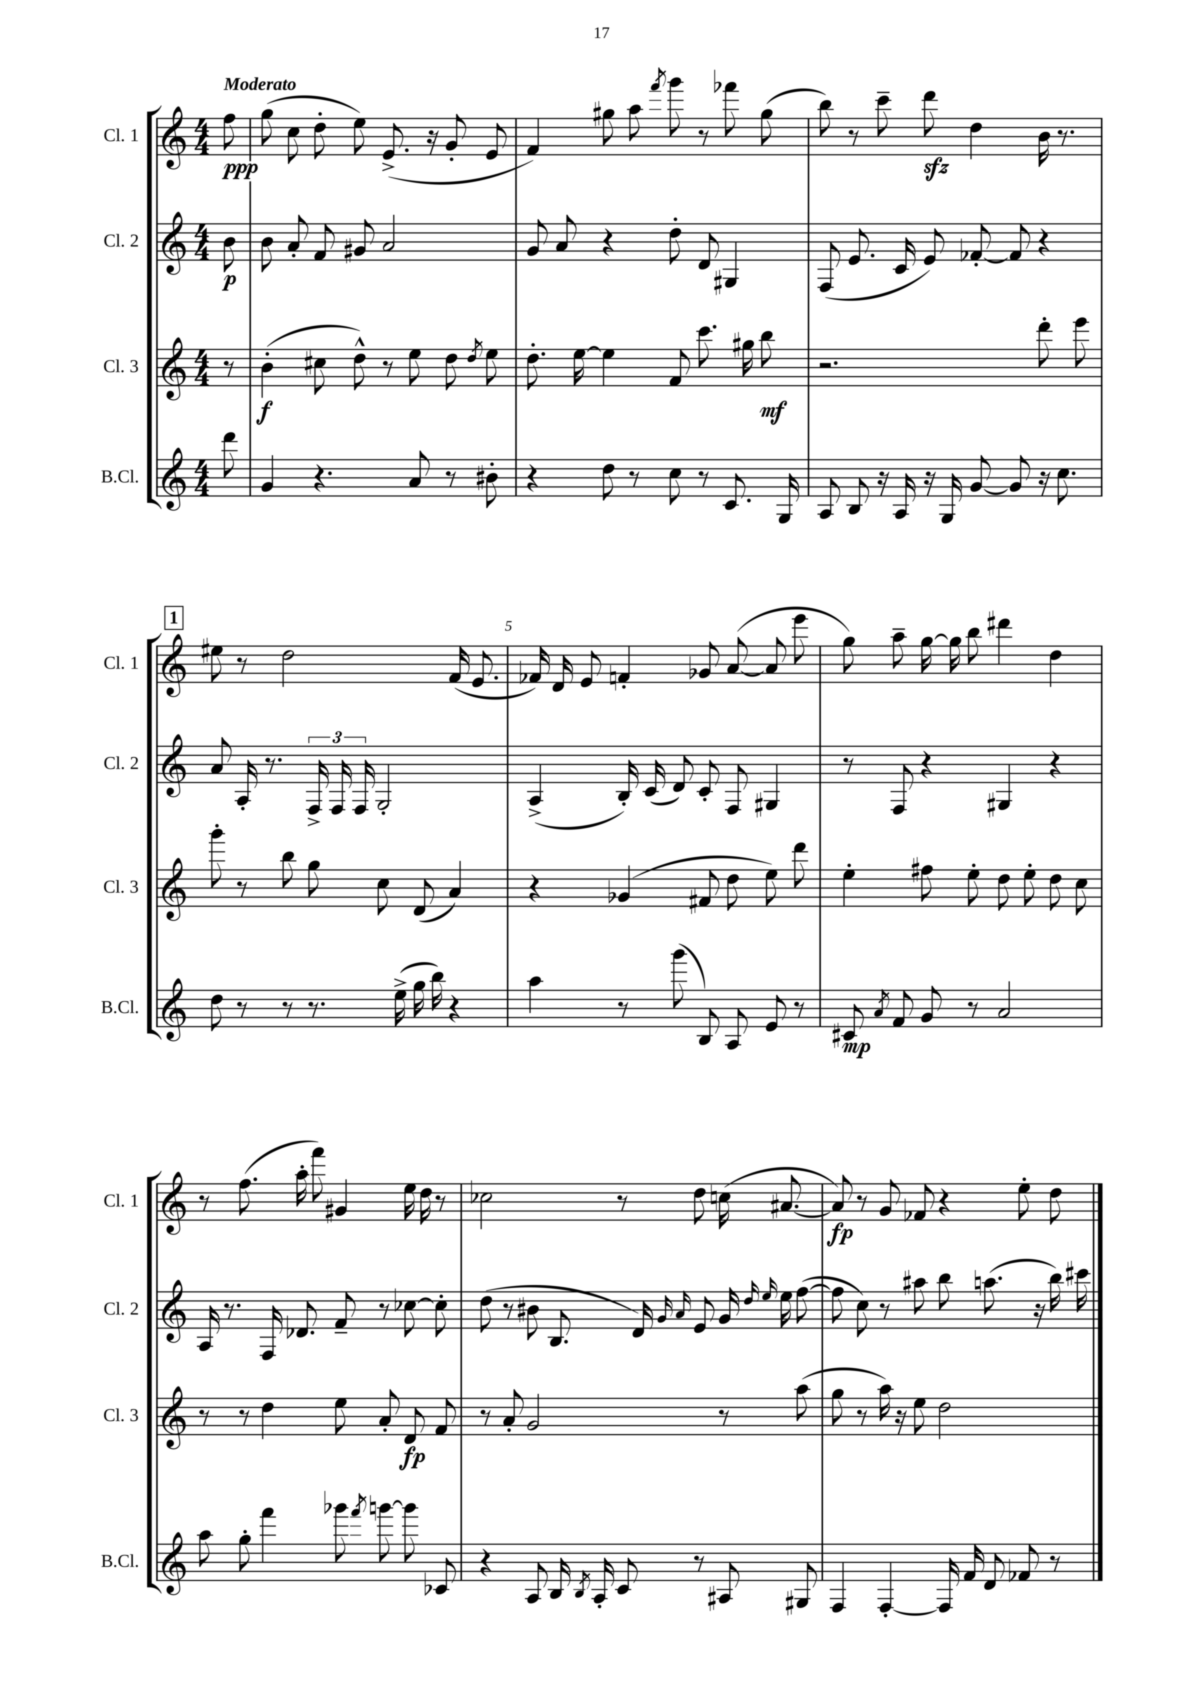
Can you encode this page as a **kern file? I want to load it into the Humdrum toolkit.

**kern	**kern	**kern	**kern
*staff4	*staff3	*staff2	*staff1
*clefG2	*clefG2	*clefG2	*clefG2
*k[]	*k[]	*k[]	*k[]
*M4/4	*M4/4	*M4/4	*M4/4
8ddd	8r	8b	8ff
=	=	=	=
4g	(4b'	8b	(8gg
.	.	8a'	8cc
4.r	8cc#	8f	8dd'
.	8dd^^)	8g#	8ee)
.	8r	2a	(8.e^
8a	8ee	.	.
.	.	.	16r
8r	8dd	.	8g'
.	8qdd	.	.
8b#'	8ee	.	8e
=	=	=	=
4r	8.dd'	8g	4f)
.	.	8a	.
.	[16ee	.	.
8dd	4ee]	4r	8gg#
8r	.	.	8aa
.	.	.	8qfff
8cc	8f	8dd'	8ggg
8r	8.ccc	8d	8r
8.c	.	4G#	8fff-
.	16gg#	.	.
.	8bb	.	(8gg#
16G	.	.	.
=	=	=	=
8A	2.r	(8F	8bb)
8B	.	8.e	8r
16r	.	.	8ccc~
16A	.	16c	.
16r	.	8e)	8ddd
16G	.	.	.
[8g	.	[8f-'	4dd
8g]	.	8f-]	.
16r	8ddd'	4r	16b
8.cc	.	.	8.r
.	8eee	.	.
=	=	=	=
8dd	8ggg'	8a	8ee#
8r	8r	16A'	8r
.	.	8.r	.
8r	8bb	.	2dd
8.r	8gg	24F^	.
.	.	24F	.
.	.	24F	.
.	8cc	2G'	.
(16ee^	.	.	.
16gg	(8d	.	.
16bb)	.	.	.
4r	4a)	.	(16f
.	.	.	8.e
=	=	=	=
4aa	4r	(4A^	16f-)
.	.	.	16d
.	.	.	8e
8r	(4g-	16B')	4f'
.	.	(16c	.
(8ggg	.	8d)	.
8B)	8f#	8c'	8g-
8A	8dd	8F	([8a
8e	8ee)	4G#	8a]
8r	8ddd	.	8eee
=	=	=	=
8c#	4ee'	8r	8gg)
8qa	.	.	.
8f	.	8F	8aa~
8g	8ff#	4r	[16gg
.	.	.	16gg]
8r	8ee'	.	8bb
2a	8dd	4G#	4ddd#
.	8ee'	.	.
.	8dd	4r	4dd
.	8cc	.	.
=	=	=	=
8aa	8r	16A	8r
.	.	8.r	.
8gg'	8r	.	(8.ff
4fff	4dd	16F	.
.	.	8.d-	16aa'
.	.	.	8fff)
8ggg-	8ee	8f~	4g#
8qfff	.	.	.
[8ggg	8a'	8r	.
8ggg]	8d	[8cc-	16ee
.	.	.	16dd
8c-	8f	8cc-']	8r
=	=	=	=
4r	8r	(8dd	2cc-
.	8a'	8r	.
8A	2g	8b#	.
16B	.	8.B	.
8qB	.	.	.
16A'	.	.	.
8c	.	.	8r
.	.	16d)	.
.	.	16qqg	.
.	.	16qqa	.
8r	.	8e	8dd
8A#	8r	16g	(16cc
.	.	16qqdd	.
.	.	16qqee	.
.	.	16ee	[8.a#
8G#	(8aa	([8ff	.
=	=	=	=
4F	8gg	8ff]	8a#])
.	8r	8cc)	8r
[4F'	16aa)	8r	8g
.	16r	.	.
.	8ee	8aa#	8f-
16F]	2dd	8bb	4r
16f	.	.	.
8d	.	(8.aa	.
8f-	.	.	8ee'
.	.	16r	.
8r	.	16bb)	8dd
.	.	16ccc#	.
==	==	==	==
*-	*-	*-	*-
